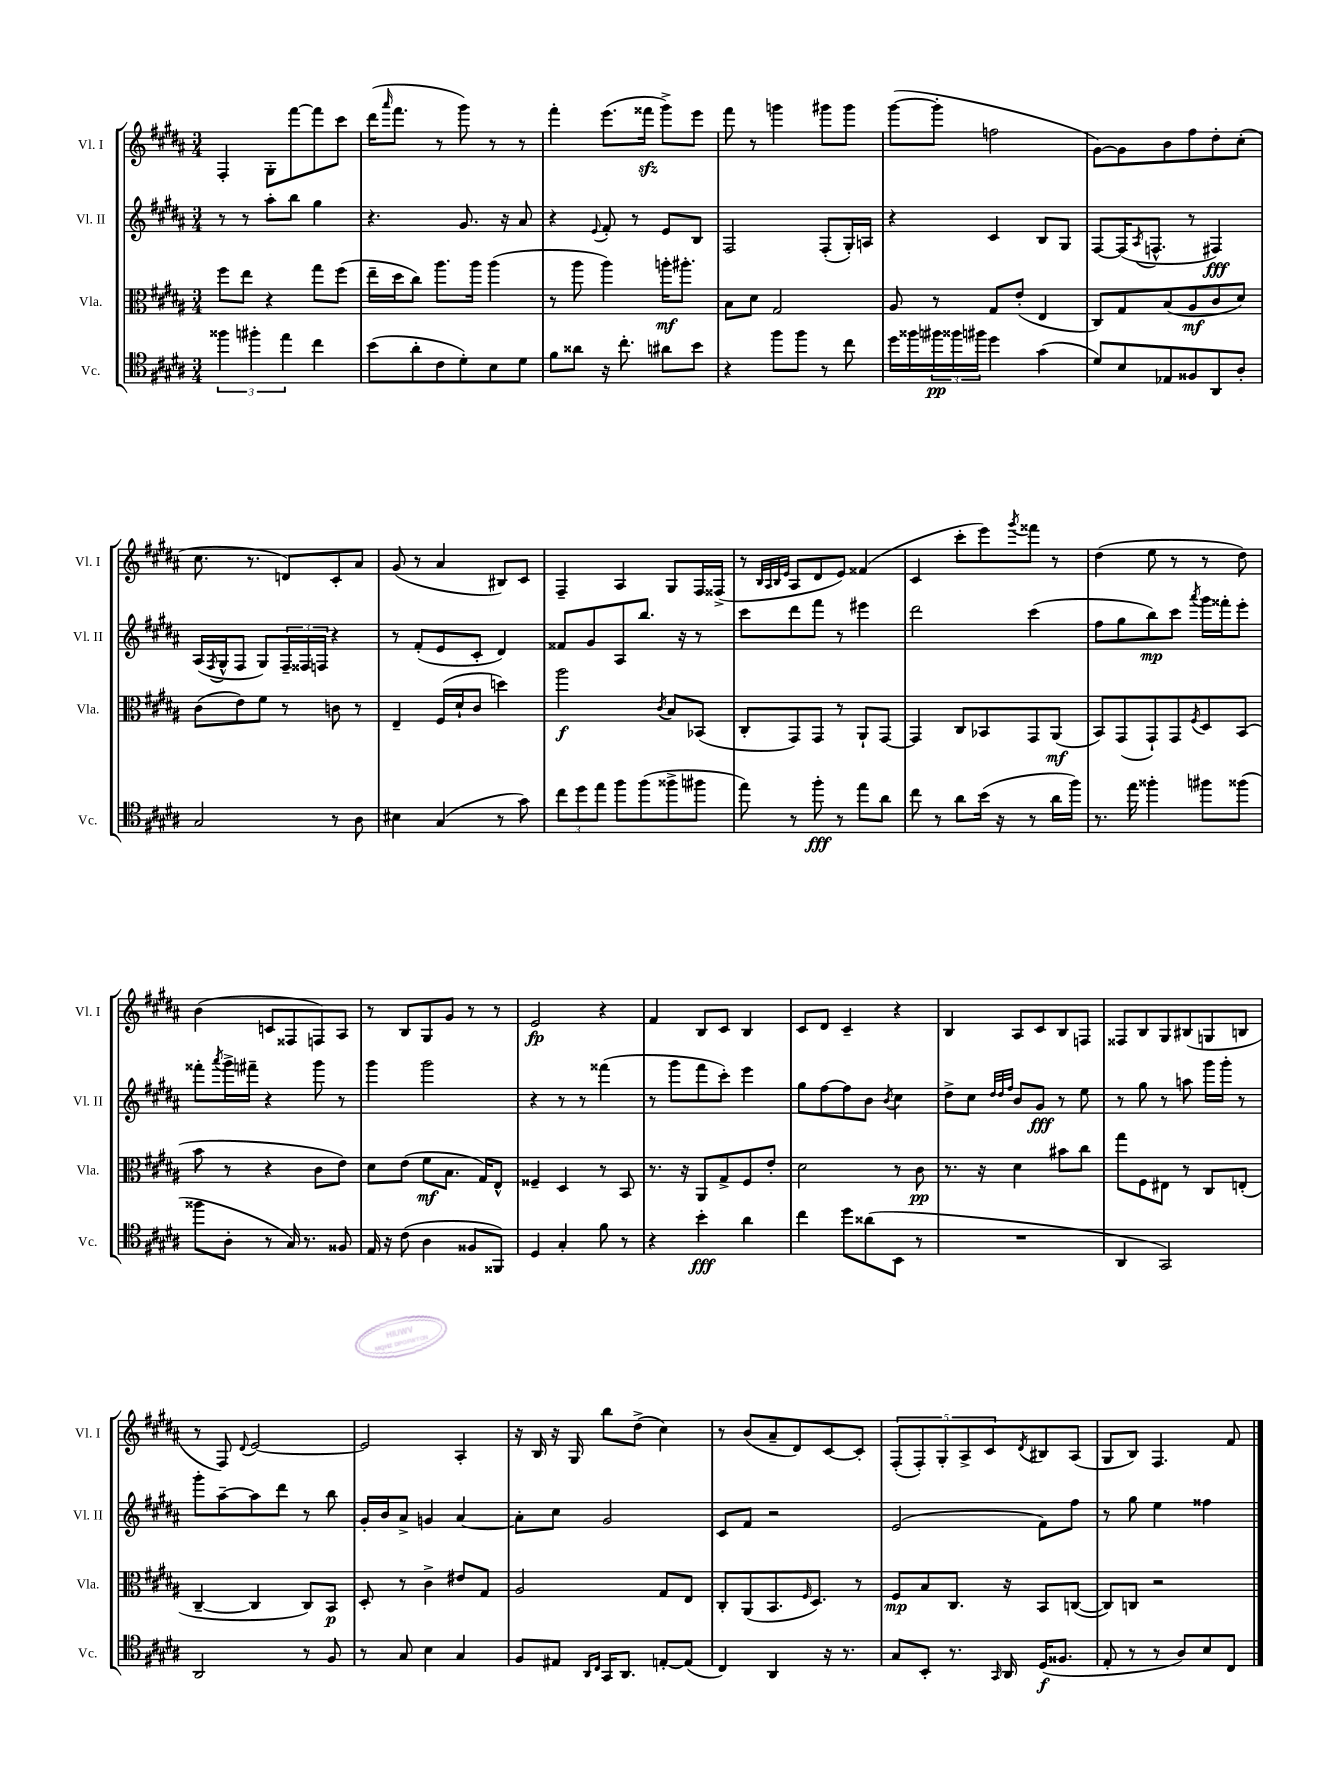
<<
\new StaffGroup <<
\new Staff = "s0" \with { instrumentName = "Vl. I" shortInstrumentName = "Vl. I" } {
    \clef treble \key b \major \numericTimeSignature \time 3/4
    fis4-. gis8-. fis'''8~ fis'''8 cis'''8 |
    dis'''16( \grace { ais'''16 } fis'''8. r8 gis'''8) r8 r8 |
    fis'''4-. e'''8.( fisis'''16\sfz gis'''8->) e'''8 |
    fis'''8 r8 g'''4 gis'''8 gis'''8 |
    gis'''8~( gis'''8-. f''2 |
    gis'8~) gis'8 b'8 fis''8 dis''8-. cis''8-.( |
    cis''8. r8. d'8) cis'8-. ais'8 |
    gis'8( r8 ais'4 bis8) cis'8 |
    fis4-- ais4 gis8 fis16 fisis16->( |
    r8 \grace { b32 ais32 b32 e'32 } ais8 dis'8 e'8) fisis'4( |
    cis'4 cis'''8-. e'''8) \acciaccatura { gis'''8 } fisis'''8 r8 |
    dis''4( e''8 r8 r8 dis''8) |
    b'4( c'8 fisis8 f8) ais8 |
    r8 b8 gis8 gis'8 r8 r8 |
    e'2\fp r4 |
    fis'4 b8 cis'8 b4 |
    cis'8 dis'8 cis'4-- r4 |
    b4 ais8 cis'8 b8 f8 |
    fisis8 b8 gis8 bis8( g8 b8 |
    r8 fis8) \appoggiatura { dis'8 } e'2~ |
    e'2 ais4-. |
    r16 b16 r16 gis16 b''8 dis''8->( cis''4) |
    r8 b'8( ais'8-- dis'8) cis'8~ cis'8-. |
    \tuplet 5/4 { fis8-.( fis8-.) gis8-. ais8-> cis'8 } \acciaccatura { dis'8 } bis8 ais8( |
    gis8 b8) fis4. fis'8 \bar "|." |
}
\new Staff = "s1" \with { instrumentName = "Vl. II" shortInstrumentName = "Vl. II" } {
    \clef treble \key b \major \numericTimeSignature \time 3/4
    r8 r8 ais''8-. b''8 gis''4 |
    r4. gis'8. r16 ais'8 |
    r4 \appoggiatura { e'8 } fis'8-. r8 e'8 b8 |
    fis2 fis8-.( gis16-.) a16 |
    r4 cis'4 b8 gis8 |
    fis8~ fis16( \acciaccatura { ais8 } f8.-^ r8 fis4\fff) |
    ais16( \acciaccatura { fis8 } gis16-^ fis8 gis8) \tuplet 3/2 { fis16-- fisis16 f16 } r4 |
    r8 fis'8-.( e'8 cis'8-. dis'4) |
    fisis'8 gis'8 ais8 b''8. r16 r8 |
    cis'''8 dis'''8 fis'''8 r8 eis'''4 |
    dis'''2 cis'''4( |
    fis''8 gis''8 b''8\mp) cis'''8 \acciaccatura { ais'''8 } gis'''16 fisis'''16-. e'''8-. |
    fisis'''8-. \acciaccatura { ais'''8 } gis'''16-> fis'''16-- r4 gis'''8 r8 |
    gis'''4 gis'''2 |
    r4 r8 r8 fisis'''4( |
    r8 gis'''8 fis'''8 cis'''8-.) e'''4 |
    gis''8 fis''8~ fis''8 b'8 \acciaccatura { b'8 } cis''4 |
    dis''8-> cis''8 \grace { dis''32 dis''32 fis''32 } b'8 gis'8\fff r8 e''8 |
    r8 gis''8 r8 a''8 gis'''16 gis'''16-. r8 |
    gis'''8-. ais''8~-- ais''8 dis'''8 r8 b''8 |
    gis'16-. b'16 ais'8-> g'4 ais'4~ |
    ais'8-. cis''8 gis'2 |
    cis'8 fis'8 r2 |
    e'2( fis'8) fis''8 |
    r8 gis''8 e''4 fisis''4 \bar "|." |
}
\new Staff = "s2" \with { instrumentName = "Vla." shortInstrumentName = "Vla." } {
    \clef alto \key b \major \numericTimeSignature \time 3/4
    fis''8 e''8 r4 gis''8 fis''8( |
    e''16-- dis''16 cis''8) ais''8. ais''16 ais''4( |
    r8 ais''8 ais''4) a''16-.\mf ais''8.-. |
    b8 dis'8 gis2 |
    ais8 r8 gis8 e'8-.( e4 |
    cis8) gis8 b8( ais8\mf cis'8 dis'8) |
    cis'8( e'8) fis'8 r8 c'8 r8 |
    e4-- fis16( dis'16-! cis'8 d''4) |
    ais''2\f \acciaccatura { cis'8 } b8 bes,8( |
    cis8-. gis,8) gis,8 r8 ais,8-! gis,8~ |
    gis,4 cis8 bes,8 gis,8 ais,8\mf( |
    b,8) gis,8( gis,8-!) gis,8 \acciaccatura { fis8 } dis8 b,8( |
    b'8 r8 r4 cis'8 e'8) |
    dis'8 e'8( fis'8\mf b8. gis16) e8-^ |
    fisis4-- dis4 r8 b,8 |
    r8. r16 ais,8 gis8-> fis8 e'8-. |
    dis'2 r8 cis'8\pp |
    r8. r16 dis'4 bis'8 cis''8 |
    gis''8 fis8 eis8 r8 cis8 e8-.( |
    cis4~-- cis4 cis8) b,8\p |
    dis8-. r8 cis'4-> eis'8 gis8 |
    ais2 gis8 e8 |
    cis8-. ais,8( b,8. \grace { fis16 } dis8.) r8 |
    fis8\mp b8 cis8. r16 b,8 c8~( |
    c8) c8 r2 \bar "|." |
}
\new Staff = "s3" \with { instrumentName = "Vc." shortInstrumentName = "Vc." } {
    \clef tenor \key b \major \numericTimeSignature \time 3/4
    \tuplet 3/2 { fisis''4 fis''4-. e''4 } cis''4 |
    b'8( ais'8-. cis'8 dis'8-.) b8 dis'8 |
    fis'8 aisis'8 r16 cis''8.-. ais'8 b'8 |
    r4 fis''8 fis''8 r8 cis''8 |
    dis''16 fisis''16 \tuplet 3/2 { fis''16\pp fisis''16 fis''16 } dis''4 gis'4( |
    dis'8) b8 ees8 fisis8 ais,8 ais8-. |
    gis2 r8 ais8 |
    bis4 gis4( r8 gis'8) |
    \tuplet 3/2 { cis''8 dis''8 e''8 } fis''8 fis''8( fisis''8-> fis''8 |
    e''8) r8 fis''8-.\fff r8 e''8 ais'8 |
    cis''8 r8 ais'8 b'16( r16 r8 ais'16 fis''16) |
    r8. e''16 fisis''4-. fis''8 fisis''8( |
    fisis''8 ais8-. r8 gis16) r8. fisis8 |
    e16 r16 cis'8( ais4 fisis8 fisis,8) |
    dis4 gis4-. fis'8 r8 |
    r4 b'4-.\fff ais'4 |
    cis''4 dis''8 aisis'8( b,8 r8 |
    R2. |
    ais,4 gis,2) |
    ais,2 r8 fis8 |
    r8 gis8 b4 gis4 |
    fis8 eis8 \grace { ais,16 cis16 } gis,16 ais,8. e8~-. e8( |
    cis4) ais,4 r16 r8. |
    gis8 b,8-. r8. \grace { gis,16 } ais,16 dis16\f( fisis8. |
    e8-. r8 r8 ais8) b8 cis8 \bar "|." |
}
>>
>>
\layout { \context { \Score \remove "Bar_number_engraver" } }
